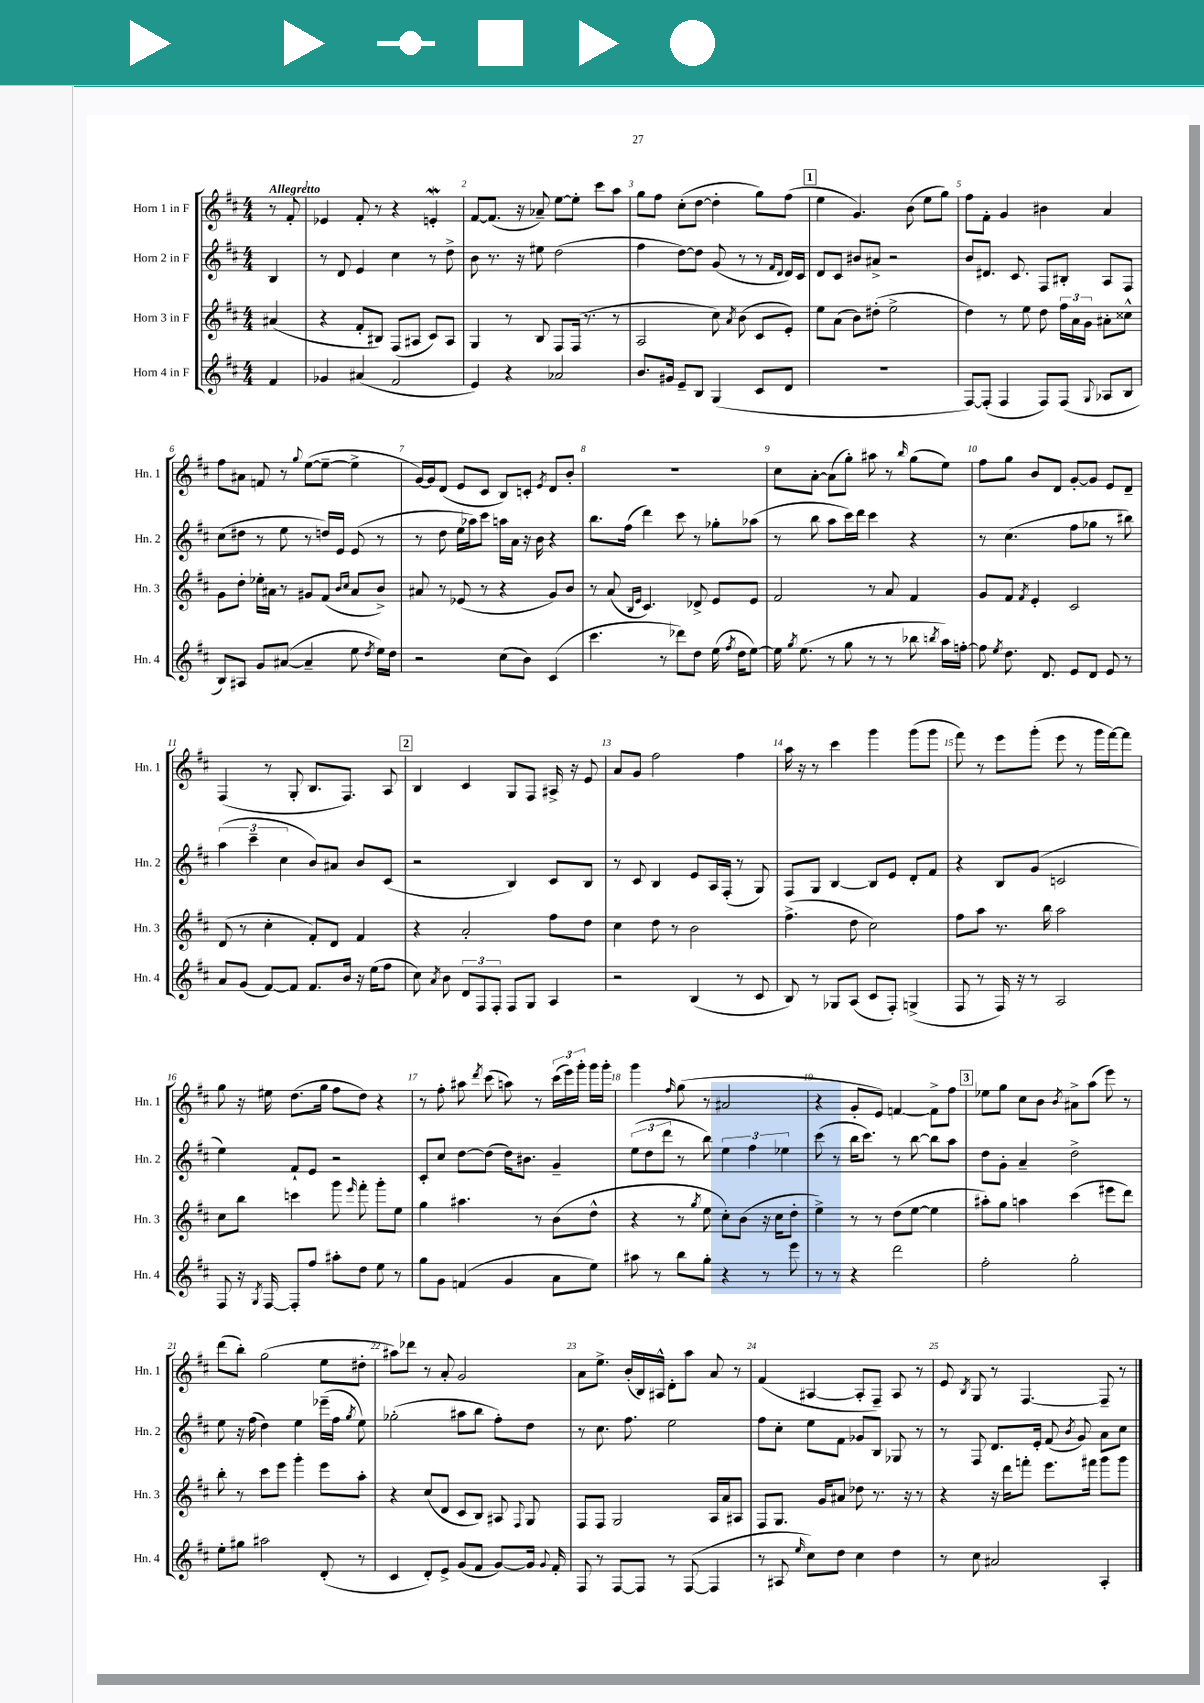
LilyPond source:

<<
\new StaffGroup <<
\new Staff = "s0" \with { instrumentName = "Horn 1 in F" shortInstrumentName = "Hn. 1" } {
    \clef treble \key d \major \numericTimeSignature \time 4/4 \partial 4 \tempo "Allegretto"
    \autoBeamOff r8 fis'8-. |
    ees'4 fis'8-. r8 r4 e'4-.\mordent |
    fis'8[~ fis'8.]( r16 aes'8--) e''8[~ e''8]-. cis'''8[ a''8] |
    g''8[ fis''8] cis''8[-.( d''8]~ d''4-. g''8[) fis''8]( |
    \mark \markup { \box "1" } e''4 g'4.) b'8( e''8[ g''8]) |
    fis''8[ fis'8]-. g'4 bis'4 a'4 |
    fis''8[ ais'8] f'8 r8 \appoggiatura { g''8 } e''8[~( e''8]~-- e''4-> |
    g'16[~) g'16 d'8]( e'8[ cis'8] b8[) c'8]-. \acciaccatura { e'8 } d'8[ b'8]-. |
    R1 |
    cis''8[ a'8]~-. a'8[( g''8]-.) ais''8 r8 \grace { b''16 } g''8[( e''8]) |
    fis''8[ g''8] b'8[ d'8] g'8[~-. g'8] e'8[ d'8]-- |
    fis4( r8 g8-. b8.[ fis8.]) a8 |
    \mark \markup { \box "2" } b4 cis'4 g8[ fis8] ais16-> r16 e'8 |
    a'8[ g'8] fis''2 fis''4 |
    a''16 r16 r8 cis'''4 g'''4 g'''8[( g'''8] |
    fis'''8) r8 e'''8[ g'''8]-.( e'''8 r8 g'''16[ fis'''16~) fis'''8] |
    g''8 r16 eis''16 d''8.[( g''16] fis''8[ d''8]) r4 |
    r8 fis''8-. ais''8 \acciaccatura { d'''8 } cis'''8( a''8) r8 \tuplet 3/2 { cis'''16[( e'''16) g'''16]-. } g'''16[ g'''16]-. |
    g'''4 \grace { fis''16 } g''8( r8 ais'2 |
    r4 g'8[-. e'8]) f'4~ f'8[-> fis''8] |
    \mark \markup { \box "3" } ees''8[ g''8] cis''8[ b'8] \acciaccatura { b'8 } ais'8[-> a''8]( e'''8) r8 |
    d'''8[( b''8]-.) g''2( e''8[ dis''8]-. |
    ais''8[) des'''8] r8 a'8-. g'2 |
    a'8[ e''8.]-> b'16[-.( b16) ais16]-^ d'8[-. a''8] a'8 r8 |
    fis'4( ais4~ ais8[-. fis8]--) ais8 r8 |
    e'8 \acciaccatura { b8 } g8 r8 fis4.~ fis8-- r8 \bar "|." |
}
\new Staff = "s1" \with { instrumentName = "Horn 2 in F" shortInstrumentName = "Hn. 2" } {
    \clef treble \key d \major \numericTimeSignature \time 4/4 \partial 4
    \autoBeamOff b4 |
    r8 d'8 e'4 cis''4 r8 d''8-> |
    b'8 r8. r16 eis''8 d''2( |
    fis''4 d''8[~) d''8] g'8( r8 r8 \grace { fis'16[ d'16] } d'16[) cis'16] |
    \mark \markup { \box "1" } d'8[ cis'8] bis'8[ ais'8]-> r2 |
    b'8[ dis'8.] cis'8. fis8[ bis8]-. a8[ fis8] |
    cis''8[( dis''8] r8 e''8 r8 d''16[) e'16] e'8( r8 |
    r8 d''8 e''16[ aes''16) cis'''8] a''16[ a'16] r16 b'16 r4 |
    b''8.[ fis''16]( d'''4) cis'''8 r8 ges''8[-. aes''8]( |
    r8 b''8 a''8[ cis'''16) d'''16] cis'''4 r4 |
    r8 cis''4.( fis''8[ ges''8] r8 bis''8) |
    \tuplet 3/2 { a''4( cis'''4-- cis''4 } b'8[) ais'8] b'8[ cis'8]( |
    \mark \markup { \box "2" } r2 b4) cis'8[ b8] |
    r8 cis'8 b4 e'8[ a16 fis16]-.( r8 g8) |
    fis8[ g8] b4~ b8[ e'8] d'8[-. fis'8] |
    r4 b8[ g'8]( c'2 |
    e''4) fis'8[-! e'8] r2 |
    cis'8[-. cis''8] d''8[~ d''8]( d''16[) bis'8.] g'4-- |
    \tuplet 3/2 { e''8[( d''8 d'''8] } r8 b''8) \tuplet 3/2 { e''4 fis''4 ees''4 } |
    cis'''8( r8 b''16[ cis'''8.]) r8 b''8~ b''8[ a''8] |
    \mark \markup { \box "3" } d''8[ g'8]-. a'4-- d''2-> |
    e''8 r16 fis''16( d''4) e''4 ees'''16[--( fis''16] \acciaccatura { g''8 } e''8) |
    ges''2-.( ais''8[ b''8] fis''8[-.) d''8] |
    r8 cis''8. fis''8. e''2 |
    fis''8[ cis''8]-. e''8[ fis'8] ges'8[ b8] ges8 r8 |
    r8 fis8 d'8.[ e'16]-. fis'8( \acciaccatura { b'8 } g'8) a'8[ cis''8] \bar "|." |
}
\new Staff = "s2" \with { instrumentName = "Horn 3 in F" shortInstrumentName = "Hn. 3" } {
    \clef treble \key d \major \numericTimeSignature \time 4/4 \partial 4
    \autoBeamOff ais'4( |
    r4 fis'8[-. bis8]) fis8[( ais8] cis'8[) ais8] |
    g4 r8 b8 fis8[ fis16]( r8. r8 |
    a2 cis''8) \acciaccatura { a'8 } b'8( cis'8[ e'8]-.) |
    \mark \markup { \box "1" } e''8[ a'8]( b'8[) dis''8]-.( e''2-> |
    d''4) r8 e''8 d''8 \tuplet 3/2 { fis''16[ a'16 g'16] } ais'8[-. cisis''8]-^ |
    g'8[ d''8]-. ees''16[-. ais'16] r8 gis'8[ fis'8]( \grace { b'16[ cis''16] } ais'8[ b'8]->) |
    ais'8 r8 ees'8( r8 r4 g'8[) b'8] |
    r8 a'8( \grace { b16[ e'16] } cis'4.) des'8-> e'8[ e'8] |
    fis'2 r8 a'8 fis'4 |
    g'8[ fis'8] \acciaccatura { fis'8 } e'4-. cis'2 |
    d'8( r8 cis''4-. fis'8[-.) d'8] fis'4 |
    \mark \markup { \box "2" } r4 a'2-. fis''8[ d''8] |
    cis''4 d''8 r8 b'2 |
    fis''4.->( d''8 cis''2) |
    fis''8[ a''8] r8. b''16 a''2 |
    cis''8[ b''8] c'''4 g'''8 \grace { e'''16 } fis'''8-. g'''8[-. e''8] |
    g''4 ais''4. r8 b'8[( d''8]-^ |
    r4 r8 \acciaccatura { g''8 } e''8 cis''8[-.) b'8]( r16 cis''16[ d''8]-. |
    e''4->) r8 r8 d''8[( e''8]~ e''4 |
    \mark \markup { \box "3" } ais''8[-.) g''8] a''4 cis'''4( eis'''8[ d'''8]) |
    b''8-. r8 cis'''8[ e'''8] g'''4-. e'''8[ a''8]-. |
    r4 cis''8[( d'8] cis'8[ b8]) ais8 \appoggiatura { fis8 } g8 |
    fis8[ fis8] g2 a16[ a'16 ais8] |
    fis8[ g8.] g'16[ ais'8] des''8 r8. r16 r8 |
    r4 r16 d'''16[ f'''8]-. e'''8.[ fis'''16] g'''8[ g'''8] \bar "|." |
}
\new Staff = "s3" \with { instrumentName = "Horn 4 in F" shortInstrumentName = "Hn. 4" } {
    \clef treble \key d \major \numericTimeSignature \time 4/4 \partial 4
    \autoBeamOff fis'4 |
    ges'4 ais'4( fis'2 |
    e'4) r4 aes'2 |
    b'8.[ gis'16] e'8[-- b8] g4( cis'8[ d'8] |
    \mark \markup { \box "1" } R1 |
    fis8[~) fis8]-.( fis4 fis8[) fis8]( \appoggiatura { g8 } aes8[ b8] |
    b8[) ais8] g'8[ ais'8]~( ais'4-- e''8 \acciaccatura { d''8 } e''16[) d''16] |
    r2 cis''8[( b'8]) cis'4( |
    cis'''4. r8 des'''8[) d''8] e''16( \acciaccatura { fis''8 } d''16[ e''8]~) |
    e''16 \acciaccatura { g''8 } e''8.( r8 g''8 r8 r8 bes''8 \acciaccatura { b''8 } a''16[) f''16]~-. |
    f''8 \acciaccatura { e''8 } d''8. d'8. e'8[ d'8] e'8 r8 |
    a'8[ g'8]( fis'8[~) fis'8] fis'8.[ b'16] r16 e''16[( fis''8] |
    \mark \markup { \box "2" } cis''8) \acciaccatura { a'8 } b'8 \tuplet 3/2 { d'8[ fis8 fis8]-. } fis8[ g8] a4 |
    r2 b4( r8 cis'8 |
    b8) r8 ges8[ a8]( cis'8[ fis8]-.) g4->( |
    fis8 r8 fis16) r16 r8 a2 |
    fis8 r16 \acciaccatura { g8 } fis16~ fis8[-. fis''8] ais''8[-. d''8] e''8 r8 |
    g''8[ g'8] f'4( g'4 a'8[ e''8]) |
    ais''8 r8 b''8[ g''8]-. r4 r8 e'''8 |
    r8 r8 r4 d'''2 |
    \mark \markup { \box "3" } fis''2-. g''2-. |
    e''8[-. gis''8] ais''2 d'8-.( r8 |
    cis'4 d'8[-.) e'8]-> g'8[( fis'8] g'8[~) g'16] \appoggiatura { g'8 } fis'16-. |
    fis8 r8 fis8[~ fis8] r8 fis8~( fis4 |
    r8 ais8 \grace { e''16 } cis''8[) d''8] cis''4 d''4 |
    r8 cis''8 ais'2 a4-. \bar "|." |
}
>>
>>
